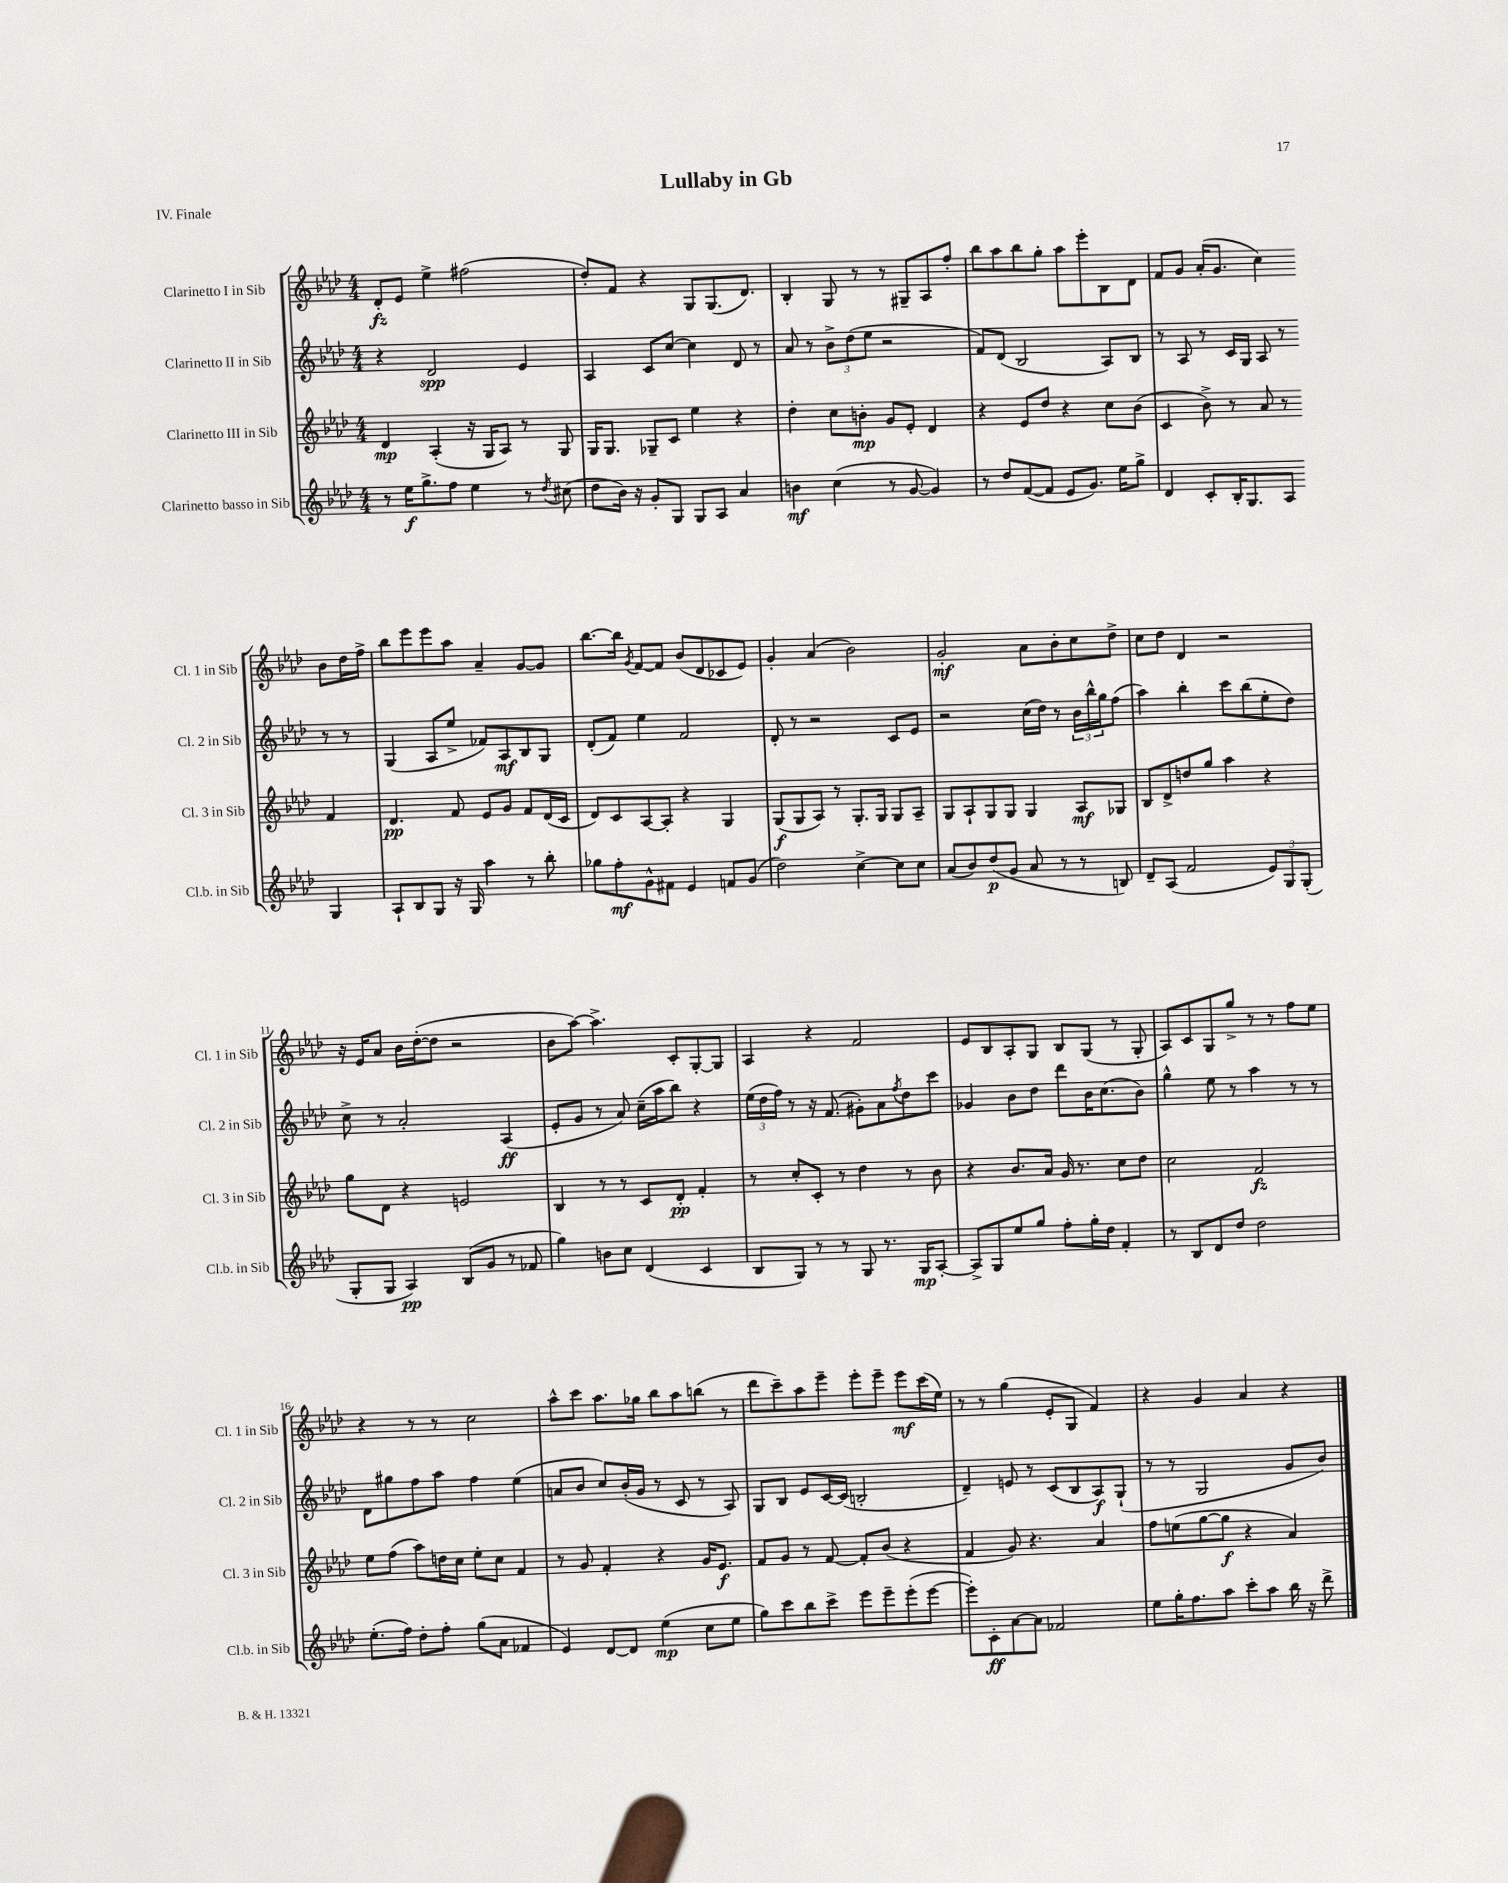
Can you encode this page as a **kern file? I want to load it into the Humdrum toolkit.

**kern	**kern	**kern	**kern
*staff4	*staff3	*staff2	*staff1
*clefG2	*clefG2	*clefG2	*clefG2
*k[b-e-a-d-]	*k[b-e-a-d-]	*k[b-e-a-d-]	*k[b-e-a-d-]
*M4/4	*M4/4	*M4/4	*M4/4
8r	4d-	4r	8d-'
16ee-	.	.	8e-
8.gg^	.	.	.
.	(4A-'	2d-	4ee-^
8ff	.	.	.
4ee-	16r	.	(2ff#
.	16G	.	.
.	8A-)	.	.
8r	8r	4e-	.
8qdd-	.	.	.
(8cc#	8G	.	.
=	=	=	=
8dd-	16G	4A-	8dd-')
.	8.G	.	.
16b-)	.	.	8f
16r	.	.	.
8g'	8G-~	8c	4r
8G	8c	[8cc	.
8G	4ee-	4cc]	8G
8A-	.	.	(8.G
4a-	4r	8d-	.
.	.	.	8.d-)
.	.	8r	.
=	=	=	=
4b	4dd-'	8a-	4B-'
.	.	8r	.
(4cc	8cc	12b-^	8G
.	.	(12dd-	.
.	8b'	.	8r
.	.	12ee-	.
8r	8g	2r	8r
[8g	8e-'	.	8G#~
4g])	4d-	.	8A-
.	.	.	8ff'
=	=	=	=
8r	4r	8f)	8bb-
8dd-	.	(8d-	8aa-
([8f	8e-	2B-	8bb-
8f]	8dd-	.	8gg'
8e-	4r	.	8aa-
8.g)	.	.	8eee-'
.	8cc	8A-)	8B-
16ee-	.	.	.
8gg^	(8b-	8B-	8d-
=	=	=	=
4d-	4c	8r	8f
.	.	8A-	8g
8c'	8b-^)	8r	(16a-'
.	.	.	8.g
16B-'	8r	16c	.
8.G	.	16G	.
.	8a-	8A-	4cc)
8A-	8r	8r	.
4G	4f	8r	8b-
.	.	8r	16dd-
.	.	.	16ff^
=	=	=	=
8A-`	4.d-	(4G	8bb-
8B-	.	.	8eee-
8G	.	8A-	8eee-
16r	8f	8ee-^	8aa-
16G	.	.	.
4aa-	8e-	8f-)	4a-~
.	8g	8A-	.
8r	8f	8B-	[8g
8bb-'	(16d-	8G	8g]
.	16c	.	.
=	=	=	=
8gg-	8d-)	(8d-'	[8.bb-
8ff'	8c	8f)	.
.	.	.	16bb-]
.	.	.	8qg
8g^^	[8A-	4ee-	[8f
8f#	8A-']	.	8f]
4e-	4r	2f	(8b-
.	.	.	8d-
8f	4G	.	8c-
(8g	.	.	8e-)
=	=	=	=
2dd-)	(8G	8d-'	4g'
.	8G	8r	.
.	8A-)	2r	(4a-
.	8r	.	.
[4cc^	8.G'	.	2b-)
.	16G	.	.
8cc]	8G	8c	.
8cc	8A-~	8e-	.
=	=	=	=
(8a-	8G	2r	2g'
8b-)	8A-`	.	.
(8dd-	8G	.	.
8g	8G	.	.
8a-	4G	(16cc	8a-
.	.	16dd-)	.
8r	.	8r	8b-'
8r	8A-	24b-	8cc
.	.	24bb-^^	.
.	.	24gg	.
8B)	8G-	(8ff	8dd-^
=	=	=	=
8d-~	8B-	4aa-)	8cc
(8A-	8d-^	.	8dd-
2f	8dd	4bb-'	4d-
.	8gg	.	.
.	4aa-	8ccc	2r
.	.	(8bb-	.
12e-)	4r	8ee-'	.
12G	.	.	.
.	.	8dd-)	.
(12G'	.	.	.
=	=	=	=
8G'	8gg	8cc^	16r
.	.	.	16e-
8G	8d-	8r	8a-
4A-)	4r	2a-'	16b-
.	.	.	([16dd-'
.	.	.	8dd-]
(8B-	2e	.	2r
8g	.	.	.
8r	.	(4A-	.
8f-	.	.	.
=	=	=	=
4gg)	4B-	8e-'	8b-
.	.	8g	[8aa-)
8b	8r	8r	4.aa-^]
8cc	8r	8a-)	.
(4d-	8c	(16cc~	.
.	.	16aa-	.
.	8d-'	8bb-)	8c'
4c	4f'	4r	[8G'
.	.	.	8G]
=	=	=	=
8B-	8r	(24ee-	4A-
.	.	24dd-	.
.	.	24ff)	.
8G)	8cc'	8r	.
8r	8c'	16r	4r
.	.	(8.f	.
8r	8r	.	.
8G	4dd-	8g#')	2f
8.r	.	8a-	.
.	.	8qff	.
.	8r	8dd-	.
16G	.	.	.
[8A-'	8b-	8ccc	.
=	=	=	=
8A-^]	4r	4g-	8e-
8G	.	.	8B-
8ee-	8.b-	8b-	8A-'
8gg	.	8dd-	8G
.	16a-	.	.
8ff'	16g	8ddd-	8B-
.	8.r	.	.
16gg'	.	16b-	(8G
16dd-	.	(8.cc	.
4f'	8cc	.	8r
.	8dd-	8b-)	8G'
=	=	=	=
8r	2cc	4gg^^	8A-)
8B-	.	.	8c
8d-	.	8ee-	8G
8dd-	.	8r	8gg^
2dd-	2f	4aa-	8r
.	.	.	8r
.	.	8r	8ff
.	.	8r	8ee-
=	=	=	=
(8.ee-'	8ee-	8d-	4r
.	(8ff	8gg#	.
16ff)	.	.	.
8dd-'	8aa-)	8ff	8r
8ff'	16dd	8aa-	8r
.	16cc	.	.
(8gg	8ee-'	4ff	2cc
8a-	8cc	.	.
4f-	4f	(4ee-	.
=	=	=	=
4e-)	8r	8a	8aa-^^
.	8g	8b-	8ccc
[8d-	4f'	8cc)	8.aa-
8d-]	.	(16b-'	.
.	.	16g	16gg-
(4ee-	4r	8r	8bb-
.	.	8c	8aa-
8cc	16g	8r	(8bb
.	8.e-	.	.
8ee-	.	8A-)	8r
=	=	=	=
8gg)	8f	8G	8ddd-
8ccc	8g	8B-	8ccc~)
8bb-	8r	8e-	8aa-
8ccc^	[8f	[16c	8eee-~
.	.	(16c]	.
8eee-	8f']	2B'	8eee-'
8eee-~	(8b-	.	8eee-~
(8eee-'	4r	.	8eee-
[8eee-	.	.	(16ccc
.	.	.	16ee-)
=	=	=	=
8eee-'])	4f	4d-~)	8r
8c'	.	.	8r
[8a-	8g)	8e	(4gg
8a-]	4.r	8r	.
2f-	.	(8c	8e-'
.	.	8B-	8G
.	4a-	8A-)	4f)
.	.	(8G`	.
=	=	=	=
8ee-	8ff	8r	4r
16gg'	(8ee	8r	.
8.ff	.	.	.
.	[8gg	2G	4g
8aa-	8gg]	.	.
8ccc'	4r	.	4a-
8aa-	.	.	.
16bb-	4a-)	8g	4r
16r	.	.	.
8ddd-^	.	8b-)	.
==	==	==	==
*-	*-	*-	*-
